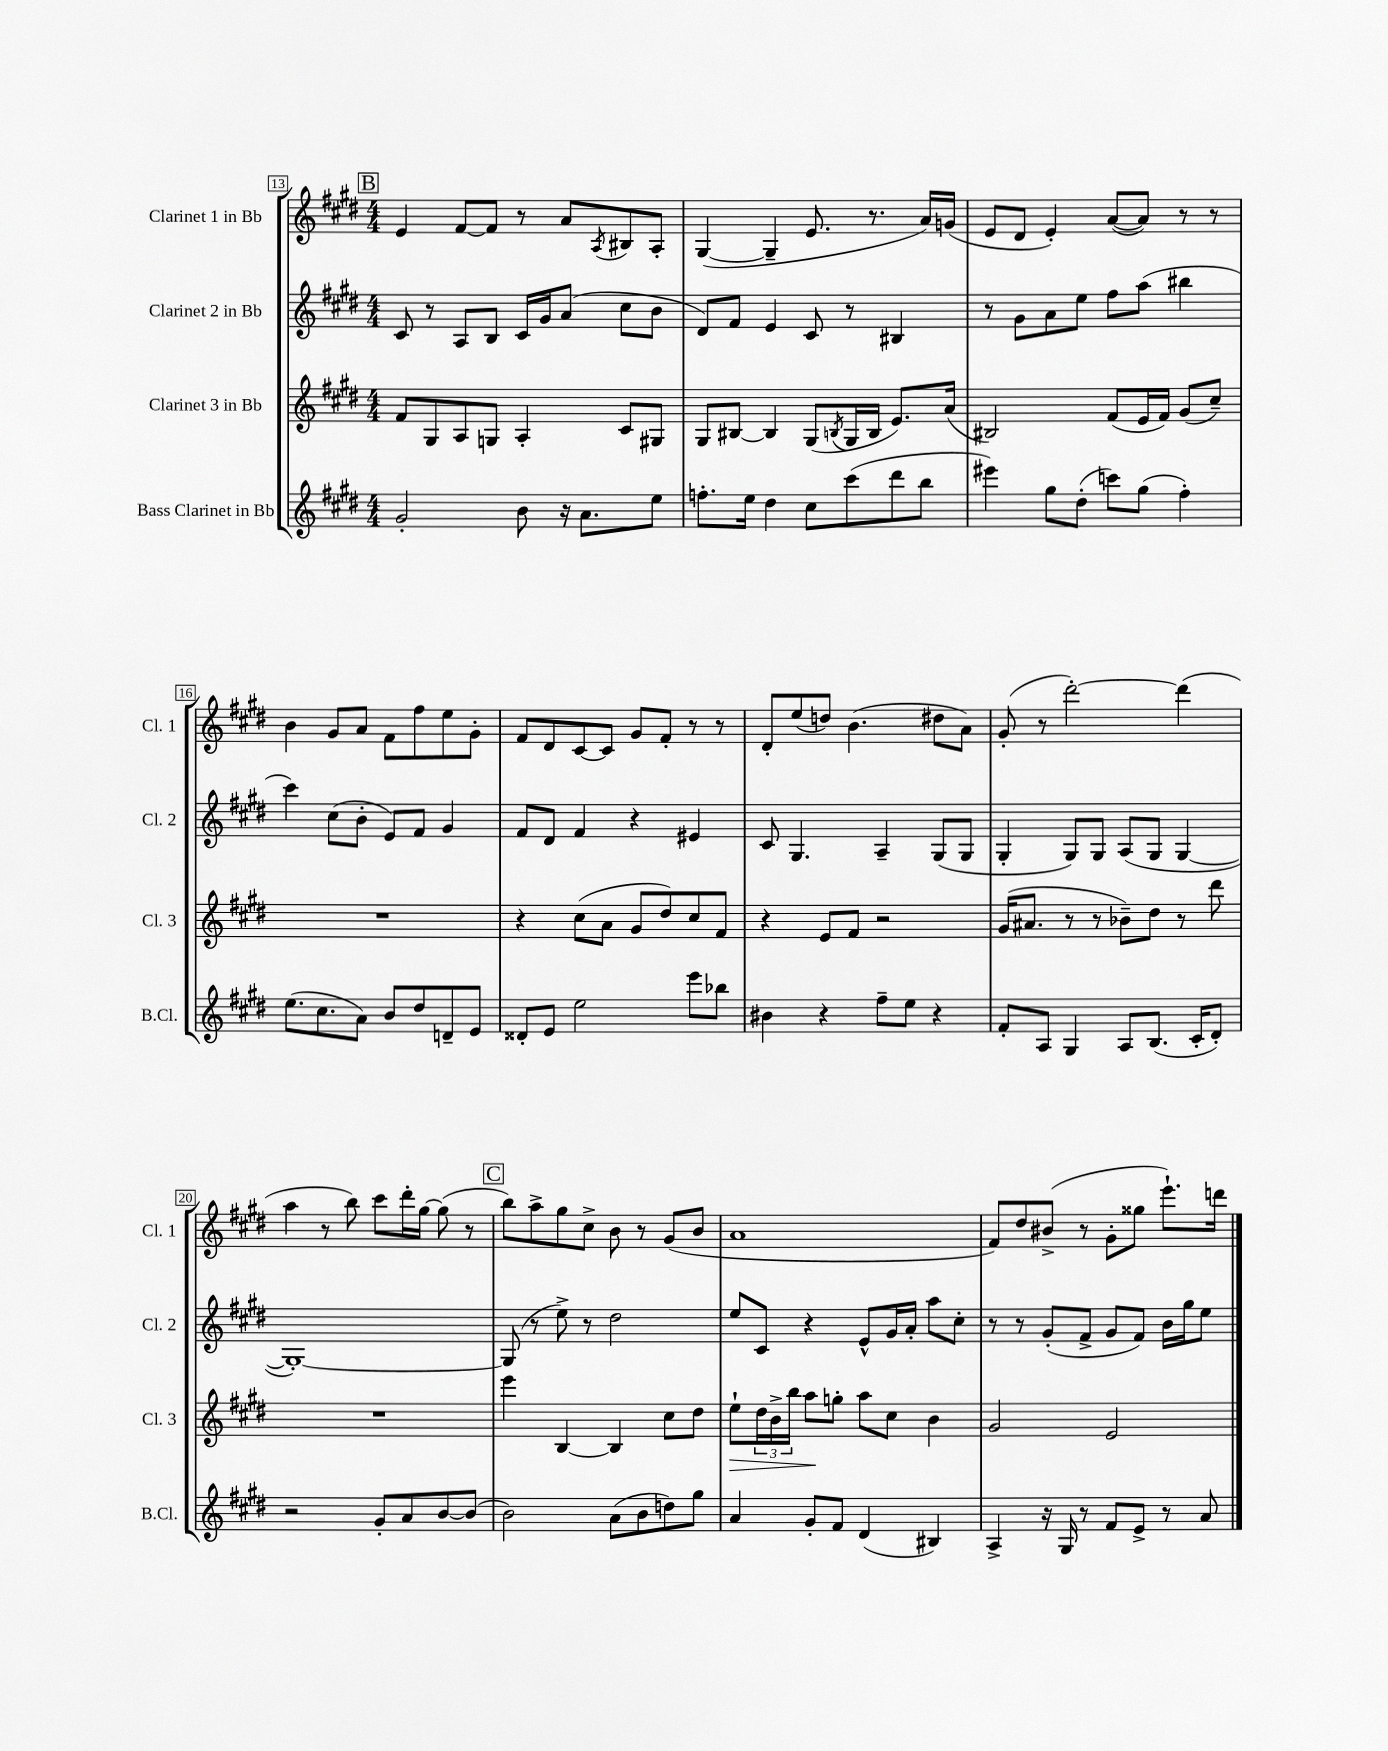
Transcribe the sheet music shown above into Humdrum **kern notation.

**kern	**kern	**dynam	**kern	**kern
*part4	*part3	*part3	*part2	*part1
*staff4	*staff3	*staff3	*staff2	*staff1
*I"Bass Clarinet in Bb	*I"Clarinet 3 in Bb	*	*I"Clarinet 2 in Bb	*I"Clarinet 1 in Bb
*I'B.Cl.	*I'Cl. 3	*	*I'Cl. 2	*I'Cl. 1
*clefG2	*clefG2	*	*clefG2	*clefG2
*k[f#c#g#d#]	*k[f#c#g#d#]	*	*k[f#c#g#d#]	*k[f#c#g#d#]
*M4/4	*M4/4	*	*M4/4	*M4/4
!!LO:REH:place=s1:t=B
=13	=13	=13	=13	=13
2g#'/	8f#/L	.	8c#/	4e/
.	8G#/	.	8r	.
.	8A/	.	8A/L	[8f#/L
.	8Gn/J	.	8B/J	8f#/J]
8b\	4A'/	.	16c#/LL	8r
.	.	.	16g#/J	.
16r	.	.	(8a/J	8a/L
8.a\L	.	.	.	.
.	.	.	.	8qA/
.	8c#/L	.	8cc#\L	8B#X/
8ee\J	8G#X/J	.	8b\J	8A'/J
=14	=14	=14	=14	=14
8.ffn'\L	8G#/L	.	8d#/L)	([4G#/
.	[8B#X/J	.	8f#/J	.
16ee\Jk	.	.	.	.
4dd#\	4B#/]	.	4e/	4G#~/]
8cc#\L	(8G#/L	.	8c#/	8.e/
.	8qBn/	.	.	.
(8ccc#\	16G#/L	.	8r	.
.	16B/JJ	.	.	8.r
8ddd#\	8.e/L)	.	4B#X/	.
8bb\J	.	.	.	16a/LL)
.	(16a/Jk	.	.	(16gn/JJ
=15	=15	=15	=15	=15
4eee#X\)	2B#X/)	.	8r	8e/L
.	.	.	8g#\L	8d#/J
8gg#\L	.	.	8a\	4e'/)
(8dd#'\J	.	.	8ee\J	.
8cccn\L)	(8f#/L	.	8ff#\L	([8a/L
(8gg#\J	16e/L	.	(8aa\J	8a/J])
.	16f#/JJ)	.	.	.
4ff#'\)	(8g#/L	.	4bb#X\	8r
.	8cc#~/J)	.	.	8r
!!LO:LB:g=z
=16	=16	=16	=16	=16
(8.ee\L	1r	.	4ccc#\)	4b\
8.cc#\	.	.	.	.
.	.	.	(8cc#\L	8g#/L
8a\J)	.	.	8b'\J	8a/J
8b/L	.	.	8e/L)	8f#\L
8dd#/	.	.	8f#/J	8ff#\
8dn~/	.	.	4g#/	8ee\
8e/J	.	.	.	8g#'\J
=17	=17	=17	=17	=17
8d##X'/L	4r	.	8f#/L	8f#/L
8e/J	.	.	8d#/J	8d#/
2ee\	(8cc#\L	.	4f#/	[8c#/
.	8a\J	.	.	8c#/J]
.	8g#/L	.	4r	8g#/L
.	8dd#/)	.	.	8f#'/J
8eee\L	8cc#/	.	4e#X/	8r
8bb-X\J	8f#/J	.	.	8r
=18	=18	=18	=18	=18
4b#X\	4r	.	8c#/	8d#'/L
.	.	.	4.G#/	(8ee/
4r	8e/L	.	.	8ddn/J)
.	8f#/J	.	.	(4.b\
8ff#~\L	2r	.	4A~/	.
8ee\J	.	.	.	.
4r	.	.	(8G#/L	8dd#X\L
.	.	.	8G#/J	8a\J)
=19	=19	=19	=19	=19
8f#'/L	(16g#/KL	.	4G#'/	(8g#'/
.	8.a#X/J	.	.	.
8A/J	.	.	.	8r
4G#/	8r	.	8G#/L)	[2ddd#'\)
.	8r	.	8G#/J	.
8A/L	8b-X~\L)	.	(8A/L	.
(8.B/J	8dd#\J	.	8G#/J	.
.	8r	.	[4G#/	(4ddd#\]
16c#'/KL	.	.	.	.
8d#'/J)	8ddd#\	.	.	.
!!LO:LB:g=z
=20	=20	=20	=20	=20
2r	1r	.	1G#'_)	4aa\
.	.	.	.	8r
.	.	.	.	8bb\)
8g#'/L	.	.	.	8ccc#\L
8a/	.	.	.	16ddd#'\L
.	.	.	.	[16gg#\JJ
[8b/	.	.	.	(8gg#\]
(8b/J]	.	.	.	8r
!!LO:REH:place=s1:t=C
=21	=21	=21	=21	=21
2b\)	4eee\	.	(8G#/]	8bb\L)
.	.	.	8r	8aa^\
.	[4B/	.	8ee^\)	8gg#\
.	.	.	8r	8cc#^\J
(8a\L	4B/]	.	2dd#\	8b\
8b\	.	.	.	8r
8ddn\)	8cc#\L	.	.	(8g#/L
8gg#\J	8dd#\J	.	.	8b/J
=22	=22	=22	=22	=22
!	!	!LO:HP:b	!	!
4a/	8ee`\L	>	8ee/L	1a
.	24dd#\L	.	8c#/J	.
.	24b^\	.	.	.
.	24bb\JJ	.	.	.
8g#'/L	8aa\L	.	4r	.
8f#/J	8ggn'\J	]	.	.
(4d#/	8aa\L	.	8e^^/L	.
.	8cc#\J	.	16g#/L	.
.	.	.	16a'/JJ	.
4B#X/)	4b\	.	8aa\L	.
.	.	.	8cc#'\J	.
=23	=23	=23	=23	=23
4A^/	2g#/	.	8r	8f#/L)
.	.	.	8r	8dd#/
16r	.	.	(8g#'/L	(8b#X^/J
16G#/	.	.	.	.
8r	.	.	8f#^/J	8r
8f#/L	2e/	.	8g#/L	8g#'\L
8e^/J	.	.	8f#/J)	8gg##X\J
8r	.	.	16b\LL	8.eee`\L)
.	.	.	16gg#\J	.
8a/	.	.	8ee\J	.
.	.	.	.	16dddn\Jk
==	==	==	==	==
*-	*-	*-	*-	*-
